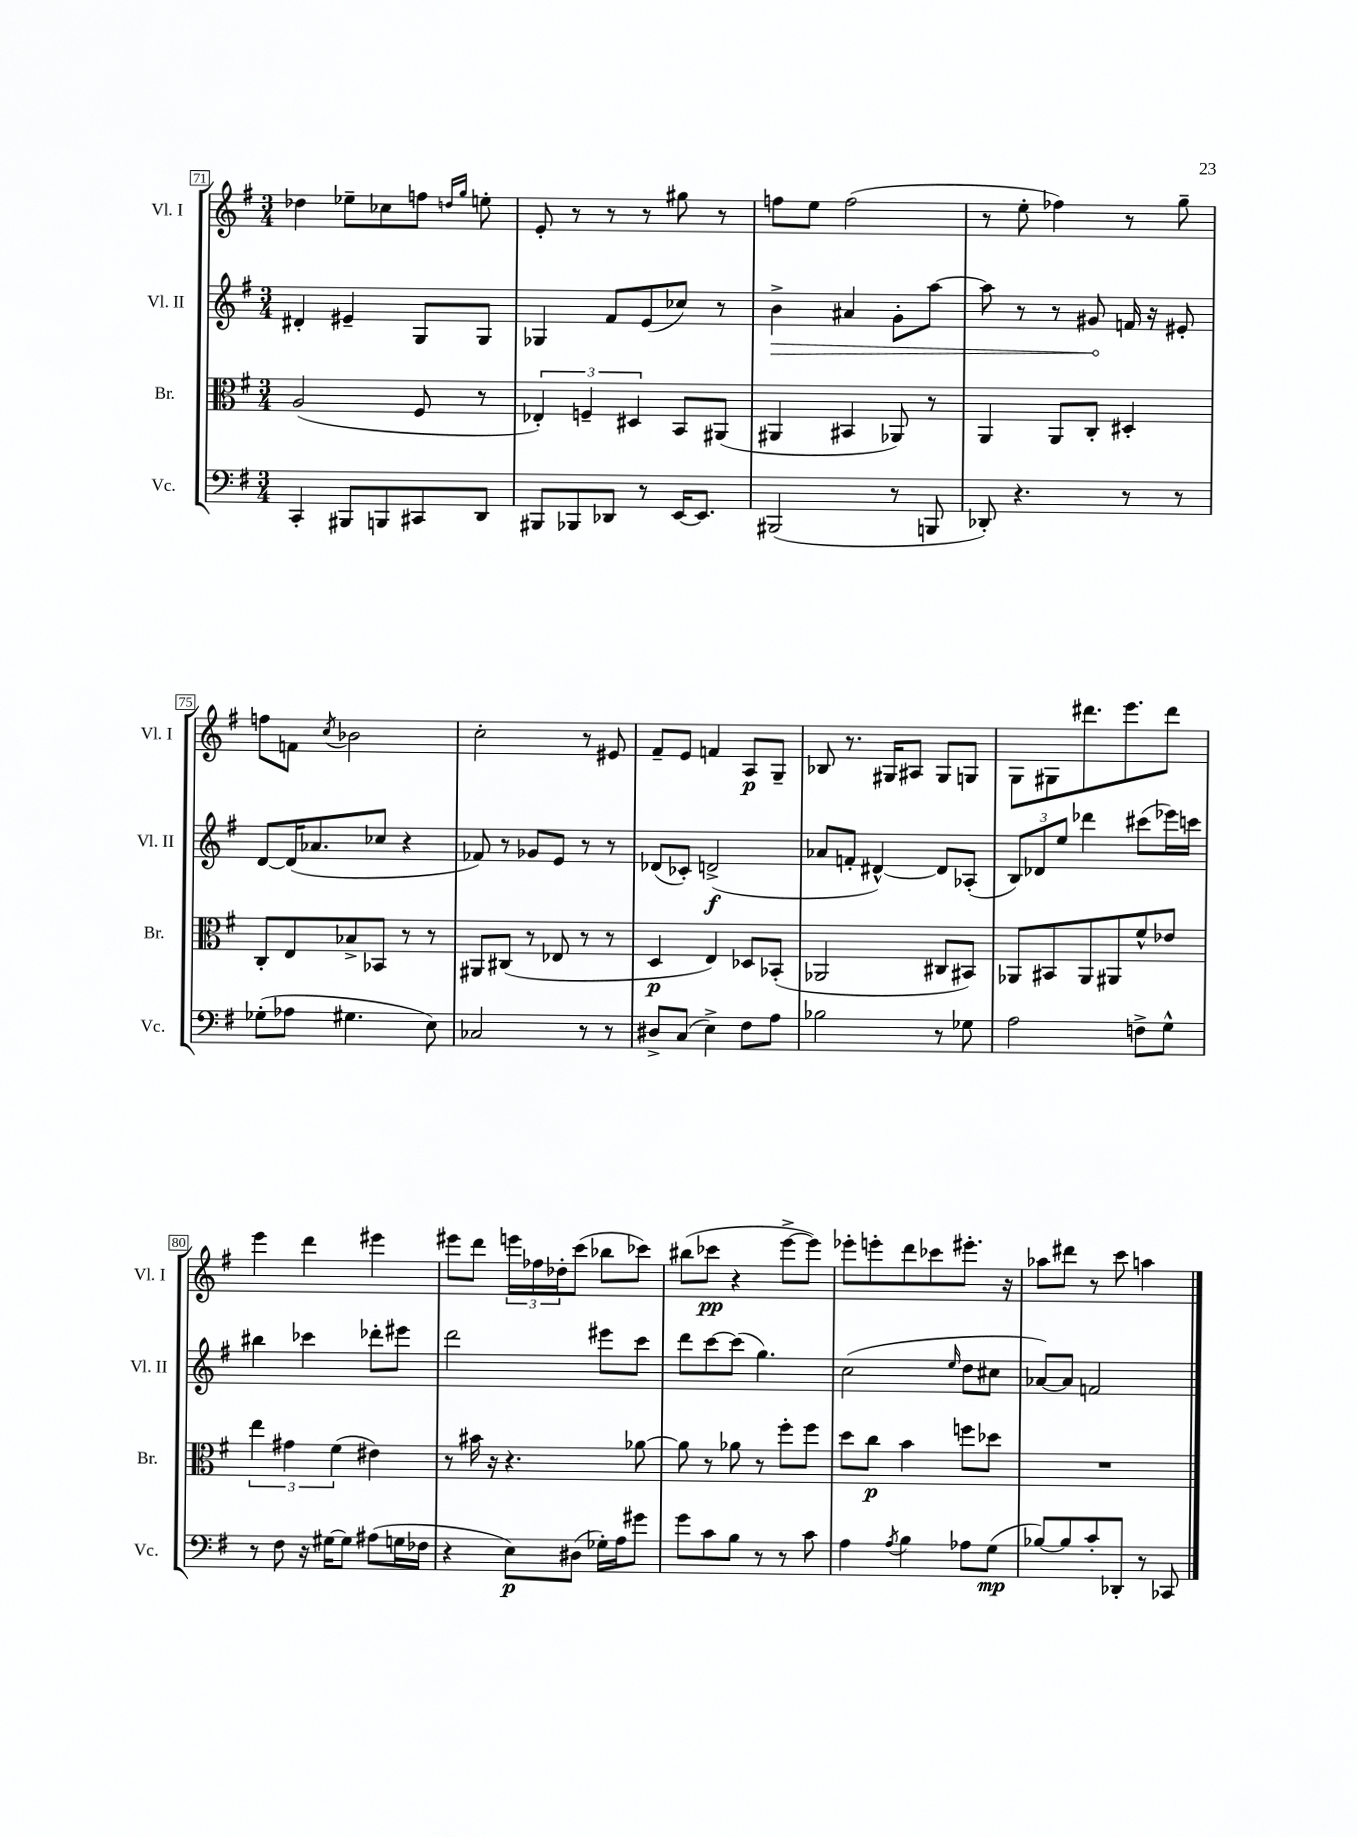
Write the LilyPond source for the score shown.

<<
\new StaffGroup <<
\new Staff = "s0" \with { instrumentName = "Vl. I" shortInstrumentName = "Vl. I" } {
    \clef treble \key g \major \numericTimeSignature \time 3/4
    des''4 ees''8-- ces''8 f''8 \grace { d''16 g''16 } e''8-. |
    e'8-. r8 r8 r8 gis''8 r8 |
    f''8 e''8 f''2( |
    r8 e''8-. fes''4) r8 g''8-- |
    f''8 f'8 \acciaccatura { c''8 } bes'2 |
    c''2-. r8 eis'8 |
    fis'8-- e'8 f'4 a8\p g8-- |
    bes8 r8. gis16 ais8 gis8 g8 |
    g8 gis8 dis'''8. e'''8. dis'''8 |
    e'''4 d'''4 eis'''4 |
    eis'''8 d'''8 \tuplet 3/2 { e'''16 fes''16 des''16-. } c'''8( bes''8 ces'''8) |
    bis''8( ces'''8\pp r4 e'''8~-> e'''8) |
    ees'''8-. e'''8-. d'''8 ces'''8 eis'''8.-. r16 |
    aes''8 dis'''8 r8 c'''8 a''4 \bar "|." |
}
\new Staff = "s1" \with { instrumentName = "Vl. II" shortInstrumentName = "Vl. II" } {
    \clef treble \key g \major \numericTimeSignature \time 3/4
    dis'4-. eis'4-- g8 g8 |
    ges4 fis'8 e'8( ces''8) r8 |
    \once \override Hairpin.circled-tip = ##t b'4->\> ais'4 g'8-. a''8~ |
    a''8 r8 r8 gis'8\! f'16 r16 eis'8-. |
    d'8~ d'16( aes'8. ces''8 r4 |
    fes'8) r8 ges'8 e'8 r8 r8 |
    des'8( ces'8-.) d'2->\f( |
    aes'8 f'8-. dis'4~-^) dis'8 aes8-.( |
    \tuplet 3/2 { b8) des'8 e''8 } des'''4 cis'''8( ees'''16) c'''16 |
    bis''4 ces'''4 des'''8-. eis'''8 |
    d'''2 eis'''8 c'''8 |
    d'''8 c'''8~ c'''8( g''4.) |
    c''2( \grace { e''16 } d''8 cis''8 |
    aes'8~) aes'8 f'2 \bar "|." |
}
\new Staff = "s2" \with { instrumentName = "Br." shortInstrumentName = "Br." } {
    \clef alto \key g \major \numericTimeSignature \time 3/4
    a2( fis8 r8 |
    \tuplet 3/2 { ees4-.) f4-- dis4 } b,8 ais,8( |
    ais,4 bis,4 aes,8) r8 |
    a,4 a,8 c8-. dis4-. |
    c8-. e8 bes8-> bes,8 r8 r8 |
    ais,8 cis8( r8 ees8 r8 r8 |
    d4\p e4) des8 bes,8-.( |
    aes,2 cis8 bis,8) |
    aes,8 bis,8 aes,8 ais,8 fis'8-^ ees'8 |
    \tuplet 3/2 { e''4 gis'4 fis'4( } eis'4) |
    r8 bis'16 r16 r4. aes'8~ |
    aes'8 r8 aes'8 r8 fis''8-. fis''8 |
    d''8 c''8\p b'4 f''8 des''8 |
    R2. \bar "|." |
}
\new Staff = "s3" \with { instrumentName = "Vc." shortInstrumentName = "Vc." } {
    \clef bass \key g \major \numericTimeSignature \time 3/4
    c,4-. bis,,8 b,,8 cis,8 d,8 |
    bis,,8 bes,,8 des,8 r8 e,16~ e,8. |
    bis,,2( r8 b,,8 |
    des,8-.) r4. r8 r8 |
    ges8-.( aes8 gis4. e8) |
    ces2 r8 r8 |
    dis8-> c8( e4->) fis8 a8 |
    bes2 r8 ges8 |
    a2 f8-> g8-^ |
    r8 fis8 r16 gis16~ gis8 ais8( g16 fes16 |
    r4 e8\p) dis8( ges16-.) a16 gis'8 |
    g'8 c'8 b8 r8 r8 c'8 |
    a4 \acciaccatura { a8 } b4 aes8 g8\mp( |
    bes8~) bes8 c'8-. des,8-. r8 ces,8 \bar "|." |
}
>>
>>
\layout { \context { \Score currentBarNumber = #71 \override BarNumber.stencil = #(make-stencil-boxer 0.1 0.3 ly:text-interface::print) } }
